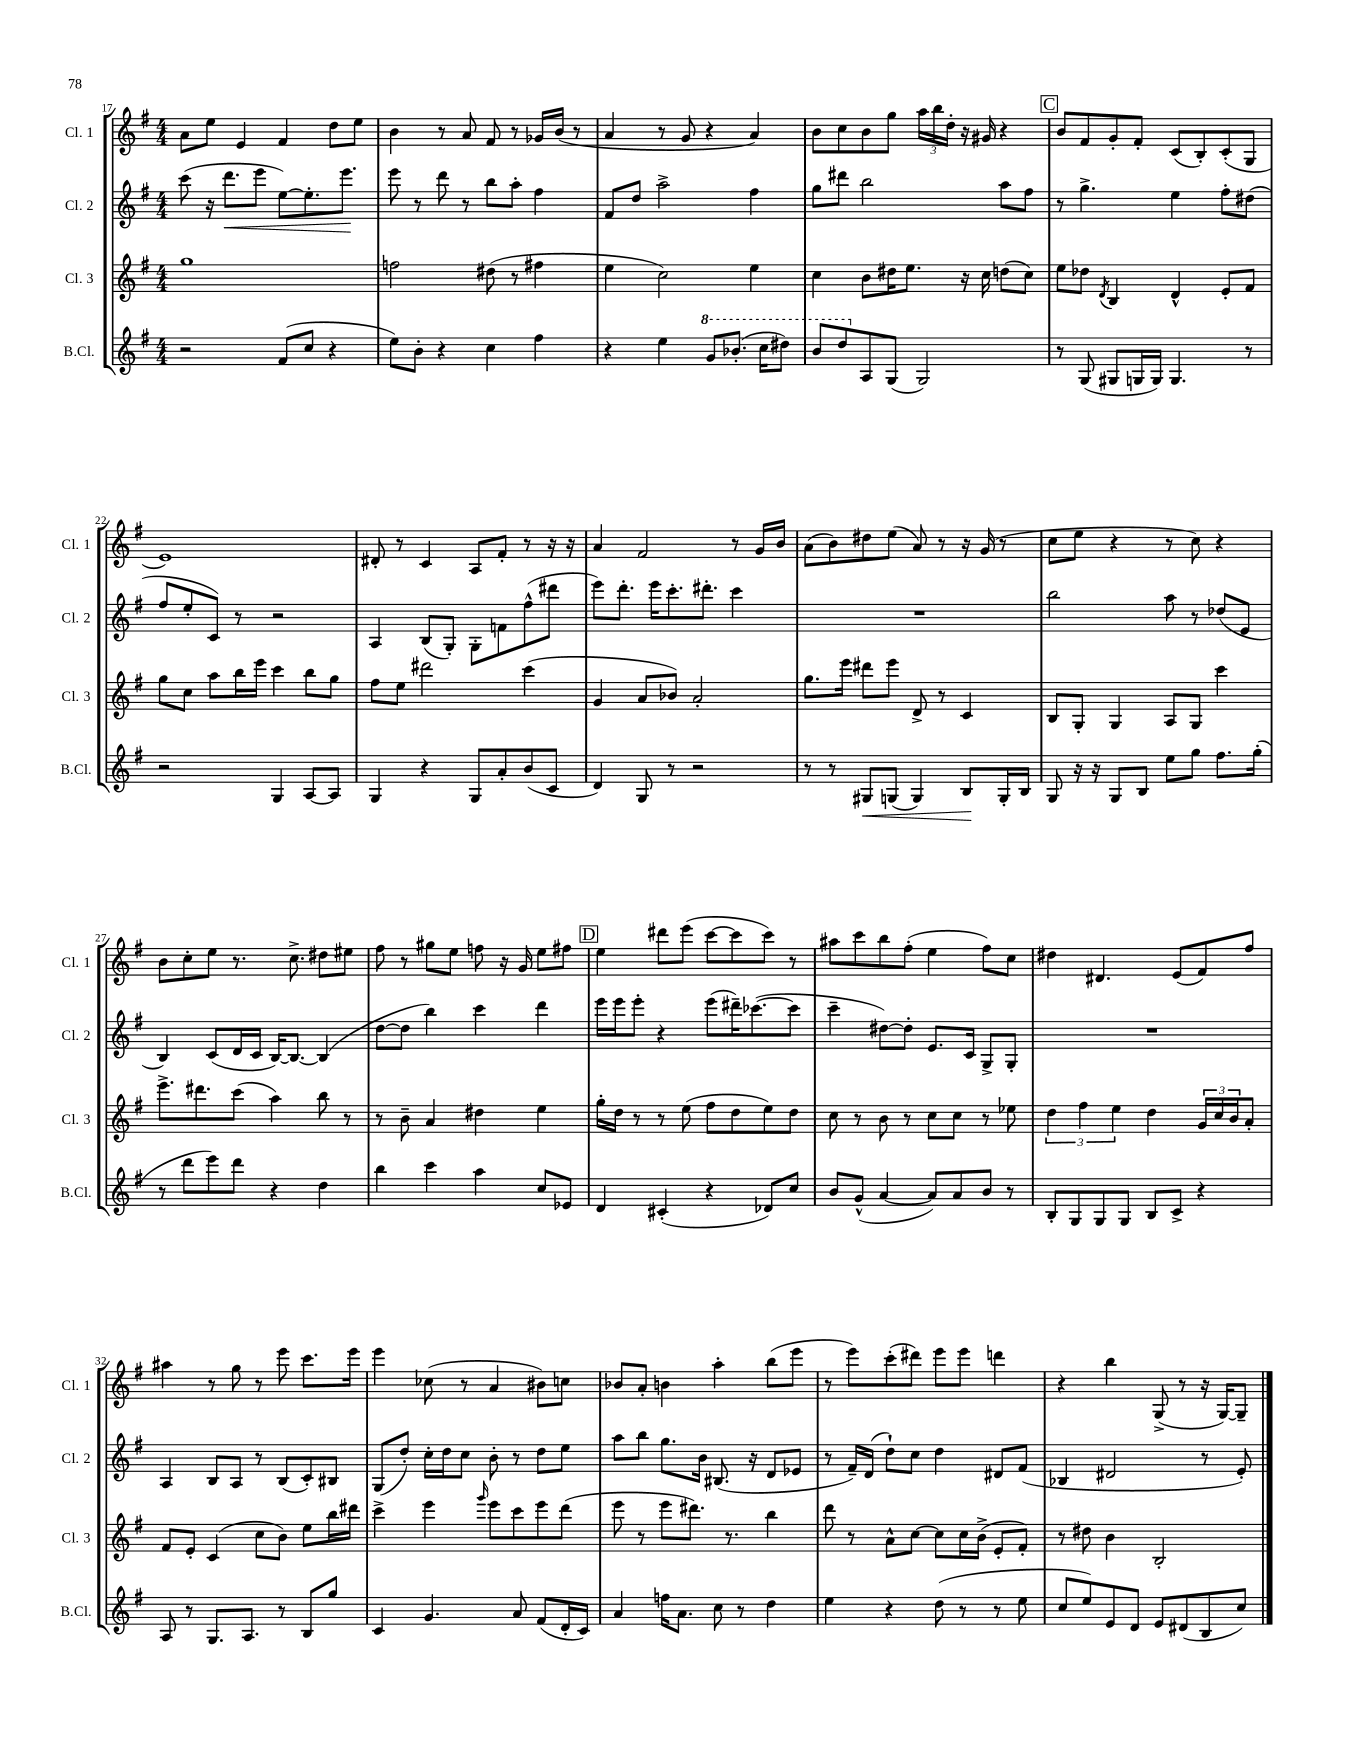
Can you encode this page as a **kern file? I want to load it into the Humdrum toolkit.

**kern	**dynam	**kern	**kern	**dynam	**kern
*part4	*part4	*part3	*part2	*part2	*part1
*staff4	*staff4	*staff3	*staff2	*staff2	*staff1
*I"B.Cl.	*	*I"Cl. 3	*I"Cl. 2	*	*I"Cl. 1
*I'B.Cl.	*	*I'Cl. 3	*I'Cl. 2	*	*I'Cl. 1
*clefG2	*	*clefG2	*clefG2	*	*clefG2
*k[f#]	*	*k[f#]	*k[f#]	*	*k[f#]
*M4/4	*	*M4/4	*M4/4	*	*M4/4
=17	=17	=17	=17	=17	=17
2r	.	1gg	(8ccc\	.	8a\L
.	.	.	16r	.	8ee\J
!	!	!	!	!LO:HP:b	!
.	.	.	8.ddd\L	<	.
.	.	.	.	.	4e/
.	.	.	8eee\J	.	.
(8f#/L	.	.	[8ee\L)	.	4f#/
8cc/J	.	.	8.ee'\]	.	.
4r	.	.	.	.	8dd\L
.	.	.	8.eee\J	.	.
.	.	.	.	.	8ee\J
.	.	.	.	[	.
=18	=18	=18	=18	=18	=18
8ee\L)	.	2ffn\	8eee\	.	4b\
8b'\J	.	.	8r	.	.
4r	.	.	8ddd\	.	8r
.	.	.	8r	.	8a/
4cc\	.	(8dd#X\	8bb\L	.	8f#/
.	.	8r	8aa'\J	.	8r
4ff#\	.	4ff#X\	4ff#\	.	16g-X/LL
.	.	.	.	.	(16b/JJ
.	.	.	.	.	8r
=19	=19	=19	=19	=19	=19
4r	.	4ee\	8f#/L	.	4a/
.	.	.	8dd/J	.	.
4ee\	.	2cc\)	2aa^\	.	8r
.	.	.	.	.	8g/
*8va	*	*	*	*	*
8gg/L	.	.	.	.	4r
(8.bb-X'/J	.	.	.	.	.
.	.	4ee\	4ff#\	.	4a/)
16ccc\KL	.	.	.	.	.
8ddd#X\J)	.	.	.	.	.
=20	=20	=20	=20	=20	=20
8bb/L	.	4cc\	8gg\L	.	8b\L
8ddd/	.	.	8ddd#X\J	.	8cc\
*X8va	*	*	*	*	*
8A/	.	8b\L	2bb\	.	8b\
(8G/J	.	16dd#X\K	.	.	8gg\J
.	.	8.ee\J	.	.	.
2G/)	.	.	.	.	24aa\LL
.	.	.	.	.	24bb\
.	.	.	.	.	24dd'\JJ
.	.	16r	.	.	16r
.	.	16cc\	.	.	16g#X/
.	.	(8ddn\L	8aa\L	.	4r
.	.	8cc\J)	8ff#\J	.	.
!!LO:REH:place=s1:t=C
=21	=21	=21	=21	=21	=21
8r	.	8ee\L	8r	.	8b/L
(8G/	.	8dd-X\J	4.gg^\	.	8f#/
.	.	8qd/	.	.	.
8G#X/L	.	4B/	.	.	8g'/
16Gn/L	.	.	.	.	8f#'/J
16G/JJ)	.	.	.	.	.
4.G/	.	4d^^/	4ee\	.	(8c/L
.	.	.	.	.	8B'/)
.	.	8e'/L	8ff#'\L	.	(8c'/
8r	.	8f#/J	(8dd#X\J	.	8G/J
!!LO:LB:g=z
=22	=22	=22	=22	=22	=22
2r	.	8gg\L	8ff#/L	.	1e)
.	.	8cc\J	8ee'/	.	.
.	.	8aa\L	8c/J)	.	.
.	.	16bb\L	8r	.	.
.	.	16eee\JJ	.	.	.
4G/	.	4ccc\	2r	.	.
[8A/L	.	8bb\L	.	.	.
8A/J]	.	8gg\J	.	.	.
=23	=23	=23	=23	=23	=23
4G/	.	8ff#\L	4A/	.	8d#X'/
.	.	8ee\J	.	.	8r
4r	.	2ddd#X\	(8B/L	.	4c/
.	.	.	8G'/J)	.	.
8G/L	.	.	8G'\L	.	8A/L
8a'/	.	.	8fn\	.	8f#'/J
(8b/	.	(4ccc\	(8ff#^^\	.	8r
8c/J	.	.	8ddd#X\J	.	16r
.	.	.	.	.	16r
=24	=24	=24	=24	=24	=24
4d/)	.	4g/	8eee\L)	.	4a/
.	.	.	8.ddd'\J	.	.
8G/	.	8a/L	.	.	2f#/
.	.	.	16eee\KL	.	.
8r	.	8b-X/J)	8.ccc'\	.	.
2r	.	2a'/	.	.	.
.	.	.	8.ddd#X'\J	.	.
.	.	.	4ccc\	.	8r
.	.	.	.	.	16g/LL
.	.	.	.	.	16b/JJ
=25	=25	=25	=25	=25	=25
8r	.	8.gg\L	1r	.	(8a\L
8r	.	.	.	.	8b\)
.	.	16eee\Jk	.	.	.
!	!LO:HP:b	!	!	!	!
8G#X/L	<	8ddd#X\L	.	.	8dd#X\
(8Gn/J	.	8eee\J	.	.	(8ee\J
4G/)	.	8d^/	.	.	8a/)
.	.	8r	.	.	8r
8B/L	.	4c/	.	.	16r
.	.	.	.	.	(16g/
16G'/L	[	.	.	.	8r
16B/JJ	.	.	.	.	.
=26	=26	=26	=26	=26	=26
8G/	.	8B/L	2bb\	.	8cc\L
16r	.	8G'/J	.	.	8ee\J
16r	.	.	.	.	.
8G/L	.	4G/	.	.	4r
8B/J	.	.	.	.	.
8ee\L	.	8A/L	8aa\	.	8r
8gg\J	.	8G/J	8r	.	8cc\)
8.ff#\L	.	4ccc\	(8dd-X/L	.	4r
.	.	.	8e/J	.	.
(16gg'\Jk	.	.	.	.	.
!!LO:LB:g=z
=27	=27	=27	=27	=27	=27
8r	.	8.eee^\L	4B/)	.	8b\L
8ddd\L	.	.	.	.	8cc'\
.	.	8.ddd#X\	.	.	.
8eee\)	.	.	(8c/L	.	8ee\J
8ddd\J	.	(8ccc\J	16d/L	.	8.r
.	.	.	16c/JJ	.	.
4r	.	4aa\)	[16B/KL)	.	.
.	.	.	8.B/J_	.	8.cc^\
4dd\	.	8bb\	(4B/]	.	8dd#X\L
.	.	8r	.	.	8ee#X\J
=28	=28	=28	=28	=28	=28
4bb\	.	8r	[8dd\L	.	8ff#\
.	.	8b~\	8dd\J]	.	8r
4ccc\	.	4a/	4bb\)	.	8gg#X\L
.	.	.	.	.	8ee\J
4aa\	.	4dd#X\	4ccc\	.	8ffn\
.	.	.	.	.	16r
.	.	.	.	.	16g/
8cc/L	.	4ee\	4ddd\	.	8ee\L
8e-X/J	.	.	.	.	8ff#X\J
!!LO:REH:place=s1:t=D
=29	=29	=29	=29	=29	=29
4d/	.	16gg'\LL	16eee\LL	.	4ee\
.	.	16dd\JJ	16eee\J	.	.
.	.	8r	8eee'\J	.	.
(4c#X'/	.	8r	4r	.	8ddd#X\L
.	.	(8ee\	.	.	(8eee\J
4r	.	8ff#\L	(8eee\L	.	[8ccc\L
.	.	8dd\	16ddd#X~\K)	.	8ccc\]
.	.	.	([8.ccc-X\	.	.
8d-X/L)	.	8ee\)	.	.	8ccc\J)
8cc/J	.	8dd\J	8ccc-\J]	.	8r
=30	=30	=30	=30	=30	=30
8b/L	.	8cc\	4ccc~\	.	8aa#X\L
(8g^^/J	.	8r	.	.	8ccc\
[4a/	.	8b\	[8dd#X\L)	.	8bb\
.	.	8r	8dd#'\J]	.	(8ff#'\J
8a/L])	.	8cc\L	8.e/L	.	4ee\
8a/	.	8cc\J	.	.	.
.	.	.	16c/Jk	.	.
8b/J	.	8r	8G^/L	.	8ff#\L)
8r	.	8ee-X\	8G'/J	.	8cc\J
=31	=31	=31	=31	=31	=31
8B'/L	.	6dd\	1r	.	4dd#X\
8G/	.	.	.	.	.
.	.	6ff#\	.	.	.
8G/	.	.	.	.	4.d#X/
.	.	6ee\	.	.	.
8G/J	.	.	.	.	.
8B/L	.	4dd\	.	.	.
8c^/J	.	.	.	.	(8e/L
4r	.	24g/LL	.	.	8f#/)
.	.	24cc/	.	.	.
.	.	24b/J	.	.	.
.	.	8a'/J	.	.	8ff#/J
!!LO:LB:g=z
=32	=32	=32	=32	=32	=32
8A/	.	8f#/L	4A/	.	4aa#X\
8r	.	8e'/J	.	.	.
8.G/L	.	(4c/	8B/L	.	8r
.	.	.	8A/J	.	8gg\
8.A/J	.	.	.	.	.
.	.	8cc\L	8r	.	8r
8r	.	8b\J)	(8B/L	.	8eee\
8B/L	.	8ee\L	8c'/)	.	8.ccc\L
8gg/J	.	16bb\L	8B#X/J	.	.
.	.	16ddd#X\JJ	.	.	16eee\Jk
=33	=33	=33	=33	=33	=33
4c/	.	4ccc^\	(8G/L	.	4eee\
.	.	.	8dd'/J)	.	.
4.g/	.	4eee\	16cc'\LL	.	(8cc-X\
.	.	.	16dd\J	.	.
.	.	.	8cc\J	.	8r
.	.	16qqggg/	.	.	.
.	.	8eee\L	8b'\	.	4a/
8a/	.	8ccc\	8r	.	.
(8f#/L	.	8eee\	8dd\L	.	8b#X\L)
16d'/L	.	(8ddd\J	8ee\J	.	8ccn\J
16c/JJ)	.	.	.	.	.
=34	=34	=34	=34	=34	=34
4a/	.	8eee\	8aa\L	.	8b-X/L
.	.	8r	8bb\J	.	8a'/J
16ffn\KL	.	8eee\L	8.gg\L	.	4bn\
8.a\J	.	.	.	.	.
.	.	8.ddd#X\J)	.	.	.
.	.	.	16b\Jk	.	.
8cc\	.	.	(8.B#X/	.	4aa'\
.	.	8.r	.	.	.
8r	.	.	.	.	.
.	.	.	16r	.	.
4dd\	.	4bb\	8d/L	.	(8bb\L
.	.	.	8e-X/J	.	8eee\J
=35	=35	=35	=35	=35	=35
4ee\	.	8ddd\	8r	.	8r
.	.	8r	16f#~/LL)	.	8eee\L)
.	.	.	(16d/JJ	.	.
4r	.	8a^^\L	8dd`\L)	.	(8ccc'\
.	.	[8cc\J	8cc\J	.	8ddd#X\J)
(8dd\	.	8cc\L]	4dd\	.	8eee\L
8r	.	16cc\L	.	.	8eee\J
.	.	(16b^\JJ	.	.	.
8r	.	8e'/L	8d#X/L	.	4dddn\
8ee\	.	8f#'/J)	(8f#/J	.	.
=36	=36	=36	=36	=36	=36
8cc/L	.	8r	4B-X/	.	4r
8ee/)	.	8dd#X\	.	.	.
8e/	.	4b\	2d#X/	.	4bb\
8d/J	.	.	.	.	.
8e/L	.	2B'/	.	.	(8G^/
(8d#X/	.	.	.	.	8r
8B/	.	.	8r	.	16r
.	.	.	.	.	[16G/KL)
8cc/J)	.	.	8e'/)	.	8G~/J]
==	==	==	==	==	==
*-	*-	*-	*-	*-	*-
